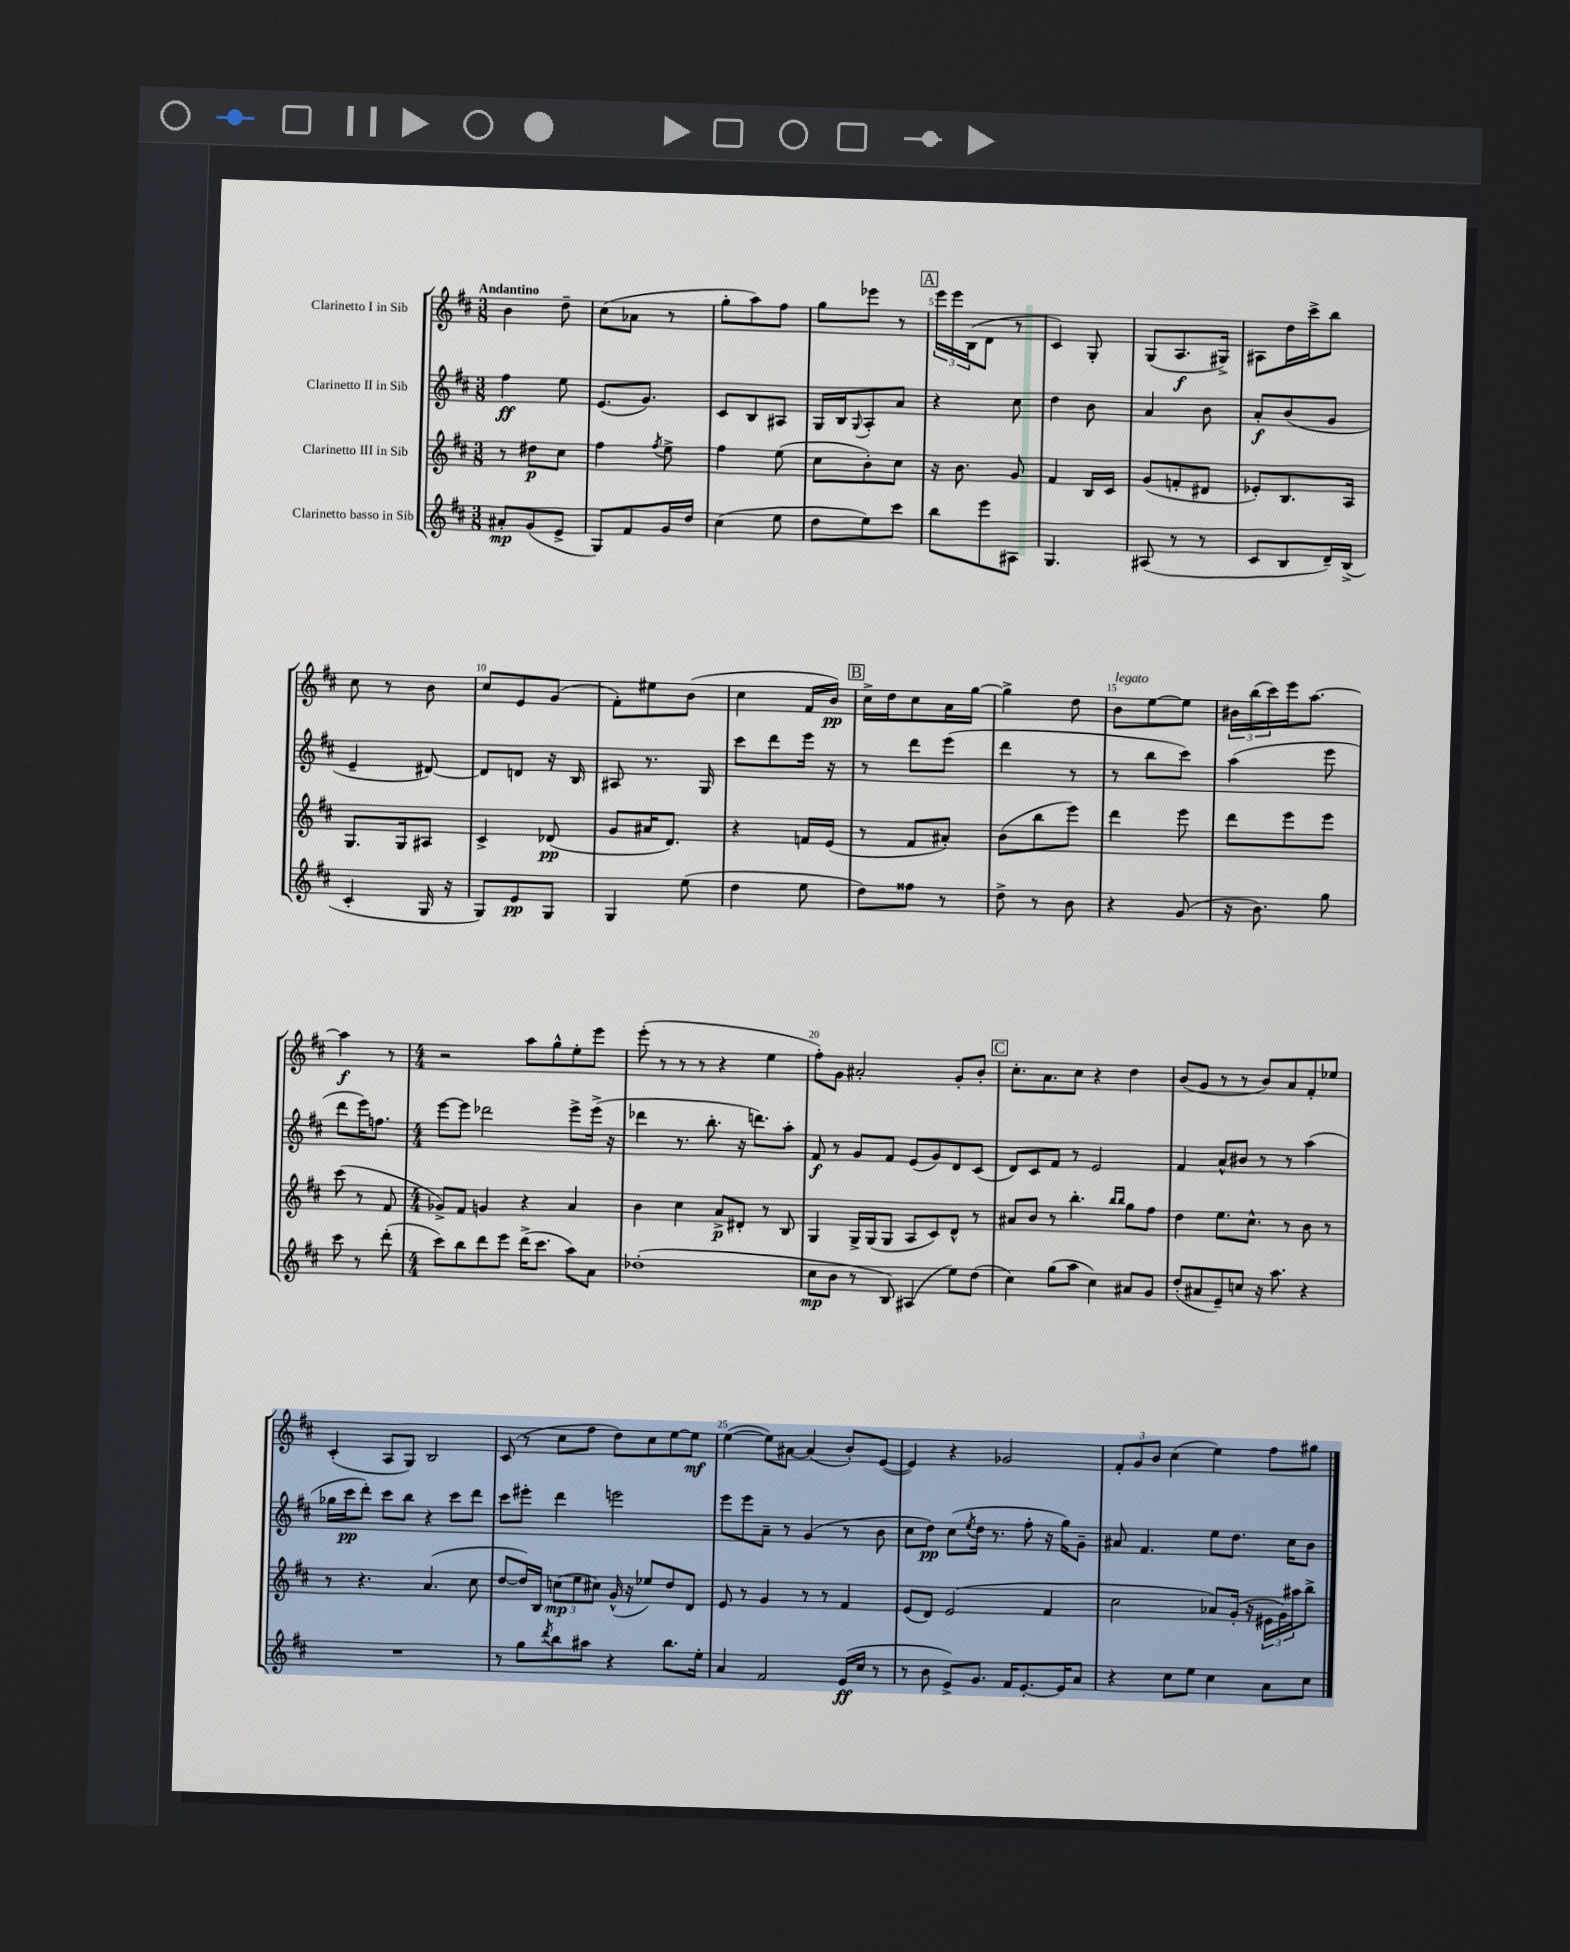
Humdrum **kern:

**kern	**dynam	**kern	**dynam	**kern	**dynam	**kern	**dynam
*part4	*part4	*part3	*part3	*part2	*part2	*part1	*part1
*staff4	*staff4	*staff3	*staff3	*staff2	*staff2	*staff1	*staff1
*I"Clarinetto basso in Sib	*	*I"Clarinetto III in Sib	*	*I"Clarinetto II in Sib	*	*I"Clarinetto I in Sib	*
*clefG2	*	*clefG2	*	*clefG2	*	*clefG2	*
*k[f#c#]	*	*k[f#c#]	*	*k[f#c#]	*	*k[f#c#]	*
*M3/8	*	*M3/8	*	*M3/8	*	*M3/8	*
=1	=1	=1	=1	=1	=1	=1	=1
!	!	!	!	!	!	!LO:TX:a:B:t=Andantino	!
8a#X'/L	mp	8r	.	4ff#\	ff	4b\	.
(8g/	.	8dd#X\L	p	.	.	.	.
8e^/J	.	8cc#\J	.	8ee\	.	8dd~\	.
=2	=2	=2	=2	=2	=2	=2	=2
8G/L)	.	4ff#\	.	(8.e/L	.	(8cc#\L	.
8f#/	.	.	.	.	.	8a-X\J	.
.	.	.	.	8.g/J)	.	.	.
.	.	8qff#/	.	.	.	.	.
16g/L	.	8ee^\	.	.	.	8r	.
16dd/JJ	.	.	.	.	.	.	.
=3	=3	=3	=3	=3	=3	=3	=3
(4cc#\	.	4ff#\	.	8c#/L	.	8gg'\L	.
.	.	.	.	8B/	.	8aa\)	.
8ee\	.	(8ee\	.	8A#X/J	.	8ff#\J	.
=4	=4	=4	=4	=4	=4	=4	=4
8dd\L	.	8cc#\L	.	16G/LL	.	8gg\L	.
.	.	.	.	16B/J	.	.	.
.	.	.	.	8qqG/	.	.	.
8ee\)	.	8b'\)	.	8A'/	.	8eee-X\J	.
8ccc#\J	.	8cc#\J	.	8a/J	.	8r	.
!!LO:REH:place=s1:t=A
=5	=5	=5	=5	=5	=5	=5	=5
8bb\L	.	16r	.	4r	.	24eee\LL	.
.	.	.	.	.	.	24eee\	.
.	.	8.b\	.	.	.	.	.
.	.	.	.	.	.	(24B\J	.
8eee\	.	.	.	.	.	8d\J	.
8A#X\J	.	8g/	.	8cc#\	.	8r	.
=6	=6	=6	=6	=6	=6	=6	=6
4.G/	.	4f#/	.	4dd\	.	4c#/)	.
.	.	16B/LL	.	8b\	.	8G'/	.
.	.	16c#/JJ	.	.	.	.	.
=7	=7	=7	=7	=7	=7	=7	=7
(8A#X/	.	(8g/L	.	4a/	.	(8G/L	.
8r	.	8fn'/	.	.	.	8.A/	f
8r	.	8d#X/J	.	8b\	.	.	.
.	.	.	.	.	.	16G#X^/Jk)	.
=8	=8	=8	=8	=8	=8	=8	=8
8c#/L	.	8e-X'/L)	.	8a'/L	f	8A#X\L	.
8B/	.	8.B/	.	(8b/	.	16dd\L	.
.	.	.	.	.	.	16ccc#^\J	.
16d~/L)	.	.	.	8g/J	.	8bb\J	.
(16B^/JJ	.	16A/Jk	.	.	.	.	.
!!LO:LB:g=z
=9	=9	=9	=9	=9	=9	=9	=9
4c#'/	.	8.G/L	.	4e~/	.	8cc#\	.
.	.	.	.	.	.	8r	.
.	.	16G/k	.	.	.	.	.
16G/	.	8A#X/J	.	[8d#X/)	.	8b\	.
16r	.	.	.	.	.	.	.
=10	=10	=10	=10	=10	=10	=10	=10
8G/L)	.	4c#^/	.	8d#/L]	.	8cc#/L	.
8e/	pp	.	.	8dn/J	.	8e/	.
8G/J	.	(8d-X/	pp	16r	.	(8g/J	.
.	.	.	.	16B/	.	.	.
=11	=11	=11	=11	=11	=11	=11	=11
4G/	.	8g/L	.	8A#X/	.	8f#'\L)	.
.	.	16a#X/K	.	8.r	.	8ee#X\	.
.	.	8.d/J)	.	.	.	.	.
(8ee\	.	.	.	.	.	(8b\J	.
.	.	.	.	16G/	.	.	.
=12	=12	=12	=12	=12	=12	=12	=12
4dd\	.	4r	.	8ccc#\L	.	4cc#\	.
.	.	.	.	8ddd\	.	.	.
8ee\	.	16fn/LL	.	16eee\Jk	.	16f#/LL	.
.	.	(16e/JJ	.	16r	.	16b/JJ)	pp
!!LO:REH:place=s1:t=B
=13	=13	=13	=13	=13	=13	=13	=13
8dd\L)	.	8r	.	8r	.	16cc#^\LL	.
.	.	.	.	.	.	16dd\J	.
8ff##X\J	.	8f#/L	.	8ddd\L	.	8cc#\	.
8r	.	8a#X'/J)	.	(8eee\J	.	16a\L	.
.	.	.	.	.	.	[16gg\JJ	.
=14	=14	=14	=14	=14	=14	=14	=14
8dd^\	.	(8b\L	.	4ddd\	.	4gg^\]	.
8r	.	8bb\	.	.	.	.	.
8b\	.	8eee\J)	.	8r	.	8dd\	.
=15	=15	=15	=15	=15	=15	=15	=15
!	!	!	!	!	!	!LO:TX:a:i:t=legato	!
4r	.	4ddd\	.	8r	.	8b\L	.
.	.	.	.	8bb\L	.	[8ee\	.
(8g/	.	8eee\	.	8ccc#\J)	.	8ee\J]	.
=16	=16	=16	=16	=16	=16	=16	=16
16r	.	8ddd\L	.	(4aa\	.	24b#X\LL	.
.	.	.	.	.	.	(24bb\	.
8.b\)	.	.	.	.	.	.	.
.	.	.	.	.	.	24ccc#\)	.
.	.	8eee\	.	.	.	16eee\J	.
.	.	.	.	.	.	[8.aa\J	.
8gg\	.	8eee\J	.	8eee\	.	.	.
!!LO:LB:g=z
=17	=17	=17	=17	=17	=17	=17	=17
8ccc#\	.	(8ccc#\	.	8ddd\L	.	4aa\]	f
8r	.	8r	.	16eee\K)	.	.	.
.	.	.	.	8.ffn\J	.	.	.
(8ddd'\	.	8f#/	.	.	.	8r	.
=18	=18	=18	=18	=18	=18	=18	=18
*M4/4	*	*M4/4	*	*M4/4	*	*M4/4	*
8ccc#\L)	.	8g-X^/L)	.	[8eee\L	.	2r	.
8bb\	.	8f#/J	.	8eee\J]	.	.	.
8ddd\	.	4gn/	.	2ddd-X\	.	.	.
8eee\J	.	.	.	.	.	.	.
(16ddd^\KL	.	4r	.	.	.	8aa\L	.
8.ccc#\J	.	.	.	.	.	.	.
.	.	.	.	.	.	8gg^^\	.
8aa\L)	.	4a/	.	8eee^\L	.	8ee'\	.
8a\J	.	.	.	(16eee^\Jk	.	8eee\J	.
.	.	.	.	16r	.	.	.
=19	=19	=19	=19	=19	=19	=19	=19
(1dd-X'	.	4b\	.	4ddd-X\	.	(8eee'\	.
.	.	.	.	.	.	8r	.
.	.	4cc#\	.	8.r	.	8r	.
.	.	.	.	.	.	8r	.
.	.	.	.	8.bb'\	.	.	.
.	.	8a^/L	p	.	.	4r	.
.	.	8d#X'/J	.	16r	.	.	.
.	.	.	.	8.dddn\L)	.	.	.
.	.	8r	.	.	.	4ee\	.
.	.	8B/	.	8aa'\J	.	.	.
=20	=20	=20	=20	=20	=20	=20	=20
8cc#\L	mp	4G/	.	8f#/	f	8ff#'\L)	.
8b\J	.	.	.	8r	.	8g\J	.
8r	.	16G^/LL	.	8g/L	.	2a#X'/	.
.	.	(16G/J	.	.	.	.	.
8B/)	.	8G/J	.	8f#/J	.	.	.
(4A#X/	.	8A/L	.	(8e/L	.	.	.
.	.	8c#/)	.	8g/)	.	.	.
8ee\L)	.	8d^^/J	.	8d/	.	8g'/L	.
(8dd\J	.	8r	.	(8c#/J	.	8b'/J	.
!!LO:REH:place=s1:t=C
=21	=21	=21	=21	=21	=21	=21	=21
4cc#\)	.	8a#X/L	.	8d/L)	.	8.cc#'\L	.
.	.	8b/J	.	8c#/	.	.	.
.	.	.	.	.	.	8.a\	.
(8gg\L	.	8r	.	8f#/J	.	.	.
8aa\J	.	4.bb'\	.	8r	.	8cc#\J	.
4cc#\)	.	.	.	2e/	.	4r	.
.	.	16qqbb/LL	.	.	.	.	.
.	.	16qqbb/JJ	.	.	.	.	.
8a#X/L	.	8gg\L	.	.	.	4dd\	.
8g/J	.	8ff#\J	.	.	.	.	.
=22	=22	=22	=22	=22	=22	=22	=22
(8dd'/L	.	4dd\	.	4f#/	.	(8b/L	.
8a#X/	.	.	.	.	.	8g/J	.
8e~/)	.	8.ee\L	.	8a^^/L	.	8r	.
8ccn/J	.	.	.	8b#X/J	.	8r	.
.	.	8.cc#^^\J	.	.	.	.	.
16r	.	.	.	8r	.	8b/L)	.
8.aa\	.	.	.	.	.	.	.
.	.	8r	.	8r	.	8a/	.
4r	.	8b\	.	(4aa\	.	8f#'/	.
.	.	8r	.	.	.	8ee-X/J	.
!!LO:LB:g=z
=23	=23	=23	=23	=23	=23	=23	=23
1r	.	8r	.	16gg-X\LL	.	(4c#'/	.
.	.	.	.	16ccc#\J	pp	.	.
.	.	4.r	.	8ddd'\J)	.	.	.
.	.	.	.	8ccc#\L	.	8A/L	.
.	.	.	.	8bb\J	.	8G/J)	.
.	.	(4.a/	.	4r	.	2B/	.
.	.	.	.	8ccc#\L	.	.	.
.	.	8cc#\	.	8ddd\J	.	.	.
=24	=24	=24	=24	=24	=24	=24	=24
8r	.	[8dd/L	.	8ccc#\L	.	(8c#/	.
8gg\L	.	16dd/L])	.	8eee#X'\J	.	8r	.
.	.	16B/JJ	.	.	.	.	.
8qddd/	.	.	.	.	.	.	.
8bb\	.	(12ccn\L	mp	4ddd\	.	8cc#\L	.
.	.	12ee\	.	.	.	.	.
8aa#X\J	.	.	.	.	.	8ff#\J	.
.	.	12cc#X\J)	.	.	.	.	.
4r	.	(16g^^/	.	2eeen\	.	8dd\L)	.
.	.	16r	.	.	.	.	.
.	.	8ee-X/L)	.	.	.	8cc#\	.
8.bb\L	.	8dd/	.	.	.	[8ee\	.
.	.	8d/J	.	.	.	8ee\J]	mf
16ee'\Jk	.	.	.	.	.	.	.
=25	=25	=25	=25	=25	=25	=25	=25
4a/	.	8e/	.	8eee\L	.	([4ee\	.
.	.	8r	.	8eee\	.	.	.
2f#/	.	4g/	.	8a~\J	.	8ee\L])	.
.	.	.	.	8r	.	[8a#X\J	.
.	.	8r	.	(4g/	.	(4a#/]	.
.	.	8r	.	.	.	.	.
(16e/LL	ff	4f#/	.	8r	.	8b'/L)	.
16cc#/JJ	.	.	.	.	.	.	.
8r	.	.	.	8b\	.	([8e/J	.
=26	=26	=26	=26	=26	=26	=26	=26
8r	.	(8e/L	.	8cc#\L	.	4e/])	.
8b\	.	8d/J)	.	8dd\J)	pp	.	.
8e^/L)	.	(2e/	.	(8cc#\L	.	4r	.
.	.	.	.	8qee/	.	.	.
8.g/J	.	.	.	16dd\Jk	.	.	.
.	.	.	.	8.r	.	.	.
.	.	.	.	.	.	2g-X/	.
16f#/KL	.	.	.	.	.	.	.
[8.e'/	.	.	.	8ff#'\	.	.	.
.	.	4f#/	.	16r	.	.	.
16e/K]	.	.	.	16gg\KL)	.	.	.
8a/J	.	.	.	8g~\J	.	.	.
=27	=27	=27	=27	=27	=27	=27	=27
4r	.	2cc#\	.	8a#X/	.	12f#'/L	.
.	.	.	.	.	.	12g/	.
.	.	.	.	4.f#/	.	.	.
.	.	.	.	.	.	12b/J	.
8cc#\L	.	.	.	.	.	(4cc#\	.
8ee\J	.	.	.	.	.	.	.
4cc#\	.	8a-X/L)	.	8ee\L	.	4ee\)	.
.	.	(16g'/Jk	.	8.dd\J	.	.	.
.	.	16r	.	.	.	.	.
8a\L	.	24e#X\LL	.	.	.	8ff#\L	.
.	.	24g\)	.	.	.	.	.
.	.	.	.	16cc#\KL	.	.	.
.	.	24aa#X\J	.	.	.	.	.
8cc#\J	.	8bb^\J	.	8b\J	.	8gg#X\J	.
==	==	==	==	==	==	==	==
*-	*-	*-	*-	*-	*-	*-	*-
